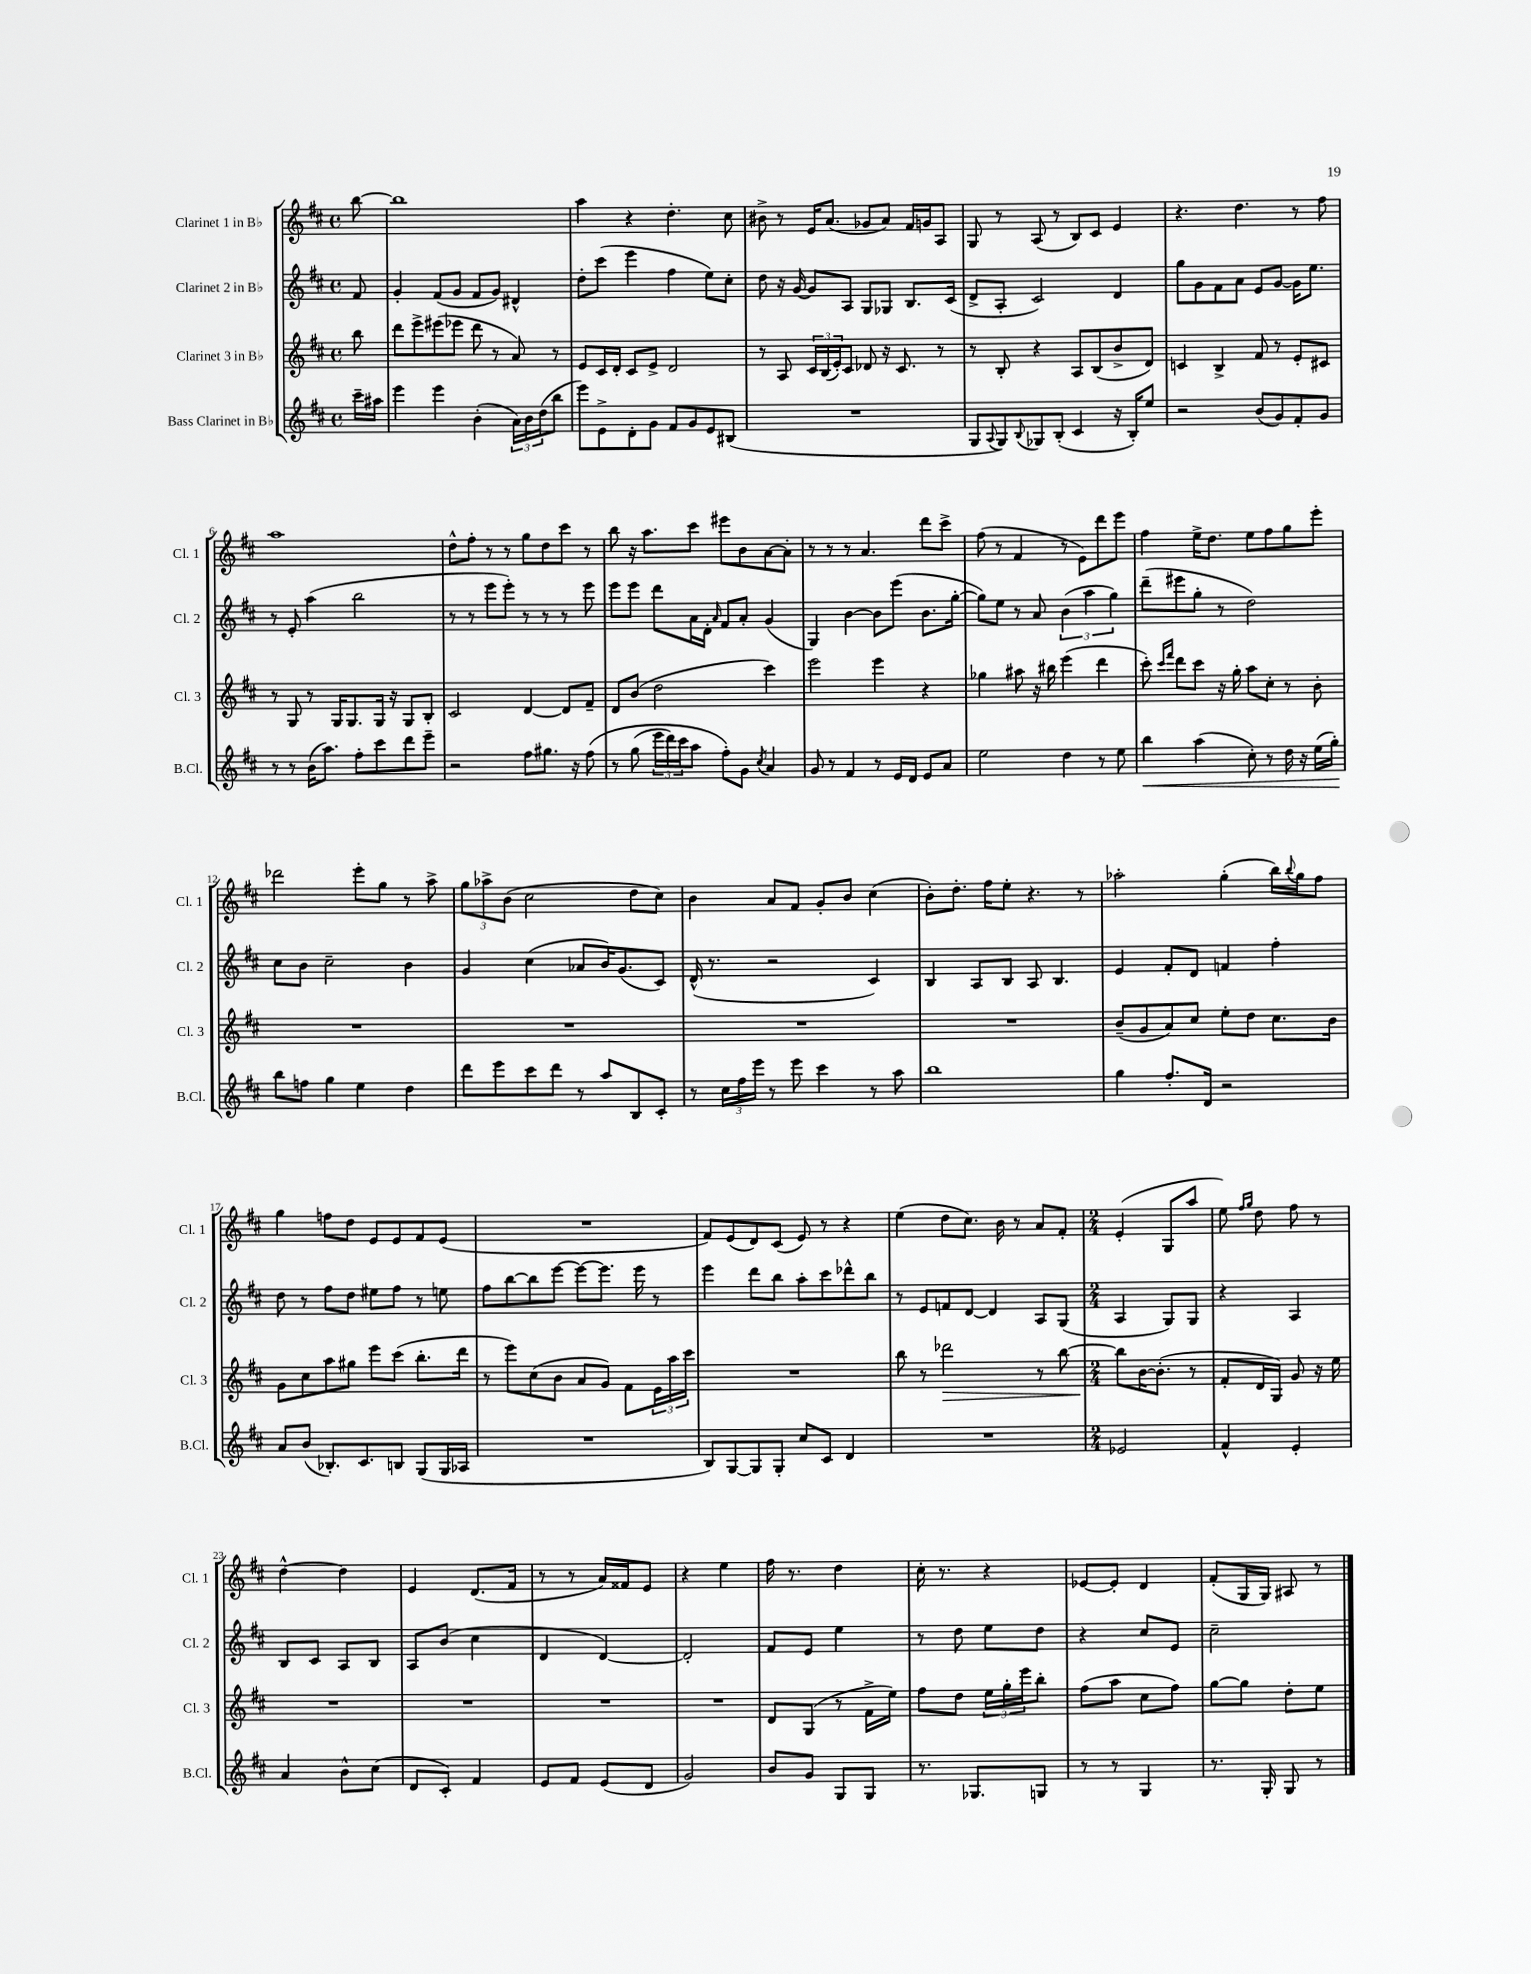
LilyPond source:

<<
\new StaffGroup <<
\new Staff = "s0" \with { instrumentName = "Clarinet 1 in Bb" shortInstrumentName = "Cl. 1" } {
    \clef treble \key d \major \defaultTimeSignature \time 4/4 \partial 8
    b''8~ |
    b''1 |
    a''4 r4 d''4.-. cis''8 |
    bis'8-> r8 e'16 a'8.( ges'8 a'8) fis'16 g'16 a8 |
    g8 r8 a8( r8 b8) cis'8 e'4 |
    r4. d''4. r8 fis''8 |
    a''1 |
    d''8-^ fis''8-. r8 r8 g''8 d''8 cis'''8 r8 |
    b''8 r16 a''8. cis'''8 eis'''8 b'8 a'8~ a'8-. |
    r8 r8 r8 a'4. d'''8 cis'''8-> |
    fis''8( r8 fis'4 r8 e'8) d'''8 e'''8 |
    fis''4 e''16-> d''8. e''8 fis''8 g''8 e'''8-. |
    des'''2 e'''8-. g''8 r8 a''8-> |
    \tuplet 3/2 { g''8 aes''8-> b'8( } cis''2 d''8 cis''8) |
    b'4 a'8 fis'8 g'8-. b'8 cis''4( |
    b'8-.) d''8.-. fis''16 e''8-. r4. r8 |
    aes''2-. g''4-.( b''16) \appoggiatura { b''8 } g''16 fis''8 |
    g''4 f''8 d''8 e'8 e'8 fis'8 e'8( |
    R1 |
    fis'8) e'8( d'8) cis'8( e'8) r8 r4 |
    e''4( d''8 cis''8.) b'16 r8 a'8 fis'8-. |
    \numericTimeSignature \time 2/4 e'4-.( g8 a''8 |
    e''8) \grace { fis''16 g''16 } d''8 fis''8 r8 |
    d''4~-^ d''4 |
    e'4 d'8.( fis'16 |
    r8 r8 a'16) fisis'16 e'8 |
    r4 e''4 |
    fis''16 r8. d''4 |
    cis''16-. r8. r4 |
    ees'8~ ees'8-. d'4 |
    fis'8-.( g16 g16) ais8 r8 \bar "|." |
}
\new Staff = "s1" \with { instrumentName = "Clarinet 2 in Bb" shortInstrumentName = "Cl. 2" } {
    \clef treble \key d \major \defaultTimeSignature \time 4/4 \partial 8
    fis'8 |
    g'4-. fis'8( g'8 fis'8 g'8) dis'4-^ |
    d''8-. cis'''8( e'''4 fis''4 e''8) cis''8-. |
    d''8 r16 g'16~ g'8 a8 g8 ges8 b8. cis'16( |
    d'8-> a8-. cis'2) d'4 |
    g''8 g'8 fis'8 a'8 e'8 g'8~ g'16 e''8. |
    r8 e'8-. a''4( b''2 |
    r8 r8 e'''8 e'''8-.) r8 r8 r8 e'''8 |
    e'''8 e'''8 d'''8 a'16 d'16-. \grace { a'16 } fis'8 a'8-. g'4( |
    g4) b'4~ b'8 e'''8( b'8. g''16~-. |
    g''8) e''8 r8 a'8 \tuplet 3/2 { b'4( a''4 g''4) } |
    d'''8--( eis'''8 g''8-. r8 d''2) |
    cis''8 b'8 cis''2-- b'4 |
    g'4 cis''4( aes'8 b'16) g'8.( cis'8) |
    d'16-^( r8. r2 cis'4) |
    b4 a8 b8 a8 b4. |
    e'4 fis'8-. d'8 f'4 fis''4-. |
    d''8 r8 fis''8 d''8 eis''8 fis''8 r8 e''8 |
    fis''8 b''8~ b''8 e'''8~ e'''8~ e'''8. e'''16 r8 |
    e'''4 d'''8 b''8 a''8-. cis'''8 des'''8-^ b''8 |
    r8 e'8 f'8 d'8~ d'4 a8 g8( |
    \numericTimeSignature \time 2/4 a4 g8) g8 |
    r4 a4 |
    b8 cis'8 a8 b8 |
    a8 b'8( cis''4 |
    d'4 d'4~) |
    d'2-. |
    fis'8 e'8 e''4 |
    r8 d''8 e''8 d''8 |
    r4 cis''8 e'8 |
    cis''2-- \bar "|." |
}
\new Staff = "s2" \with { instrumentName = "Clarinet 3 in Bb" shortInstrumentName = "Cl. 3" } {
    \clef treble \key d \major \defaultTimeSignature \time 4/4 \partial 8
    b''8 |
    d'''8 e'''8-> eis'''8( ees'''8 d'''8 r8 a'8) r8 |
    e'8 cis'16 d'16-. cis'8 e'8-> d'2 |
    r8 a8 \tuplet 3/2 { cis'16 b16( e'16-.) } cis'8 des'8 r16 cis'8. r8 |
    r8 b8-. r4 a8 b8( b'8-> d'8) |
    c'4 b4-> fis'8 r8 e'8-. cis'8 |
    r8 g8 r8 g16 g8. g16 r16 g8 b8-. |
    cis'2 d'4~ d'8 fis'8-- |
    d'8 b'8( d''2 cis'''4) |
    e'''2 e'''4 r4 |
    ges''4 ais''8 r16 bis''16 e'''4( d'''4 |
    cis'''8-.) \grace { cis'''16 fis'''16 } d'''8 cis'''8 r16 g''16-. a''8 cis''8-. r8 b'8-. |
    R1 |
    R1 |
    R1 |
    R1 |
    b'8--( g'8 a'8) cis''8 e''8-. d''8 cis''8. b'16 |
    g'8 cis''8 a''8 gis''8 e'''8 cis'''8( b''8.-. d'''16 |
    r8 e'''8) cis''8( b'8 a'8 g'8) fis'8 \tuplet 3/2 { e'16 a''16 cis'''16 } |
    R1 |
    b''8 r8 des'''2\> r8 b''8~ |
    \numericTimeSignature \time 2/4 b''8\! b'16~ b'8.-.( r8 |
    fis'8-. d'16 g16) g'8 r16 e''16 |
    R2 |
    R2 |
    R2 |
    R2 |
    d'8 g8( r8 fis'16-> e''16) |
    fis''8 d''8 \tuplet 3/2 { e''16 g''16-. e'''16 } b''8-. |
    fis''8( a''8 cis''8 fis''8) |
    g''8~ g''8 d''8-. e''8 \bar "|." |
}
\new Staff = "s3" \with { instrumentName = "Bass Clarinet in Bb" shortInstrumentName = "B.Cl." } {
    \clef treble \key d \major \defaultTimeSignature \time 4/4 \partial 8
    cis'''16-- ais''16 |
    e'''4 e'''4 b'4-.( \tuplet 3/2 { a'16) b'16 d''16( } b''8 |
    e'''8) e'8-> d'8-. g'8 fis'8 g'8 e'8 bis8( |
    R1 |
    g8 \appoggiatura { a8 } g8) \appoggiatura { b8 } ges8 b8-.( cis'4 r16 b16-.) e''8 |
    r2 b'8( g'8) fis'8-. g'8 |
    r8 r8 b'16( a''8.) fis''8-. cis'''8 d'''8 e'''8-- |
    r2 fis''8 gis''8. r16 fis''8\( |
    r8 g''8( \tuplet 3/2 { e'''16 d'''16) cis'''16 } a''8 fis''8-.\) g'8 \acciaccatura { cis''8 } a'4 |
    g'8 r8 fis'4 r8 e'16 d'16 e'8 a'8 |
    e''2 d''4 r8 e''8 |
    b''4\< a''4( cis''8-.) r8 d''16 r16 e''16( g''16-.\!) |
    b''8 f''8 g''4 e''4 d''4 |
    d'''8 e'''8 cis'''8 d'''8 r8 a''8 b8 cis'8-. |
    r8 \tuplet 3/2 { cis''16 fis''16 e'''16 } r8 e'''8 cis'''4 r8 a''8 |
    b''1 |
    g''4 fis''8.-. d'16 r2 |
    a'8 b'8( bes8.-.) cis'8. b8 g8( g16 aes16 |
    R1 |
    b8) g8~ g8 g8-. cis''8 cis'8 d'4 |
    R1 |
    \numericTimeSignature \time 2/4 ees'2 |
    fis'4-^ e'4-. |
    a'4 b'8-^ cis''8( |
    d'8 cis'8-.) fis'4 |
    e'8 fis'8 e'8( d'8 |
    g'2) |
    b'8 g'8 g8 g8 |
    r8. ges8. g8 |
    r8 r8 g4 |
    r8. g16-. g8 r8 \bar "|." |
}
>>
>>
